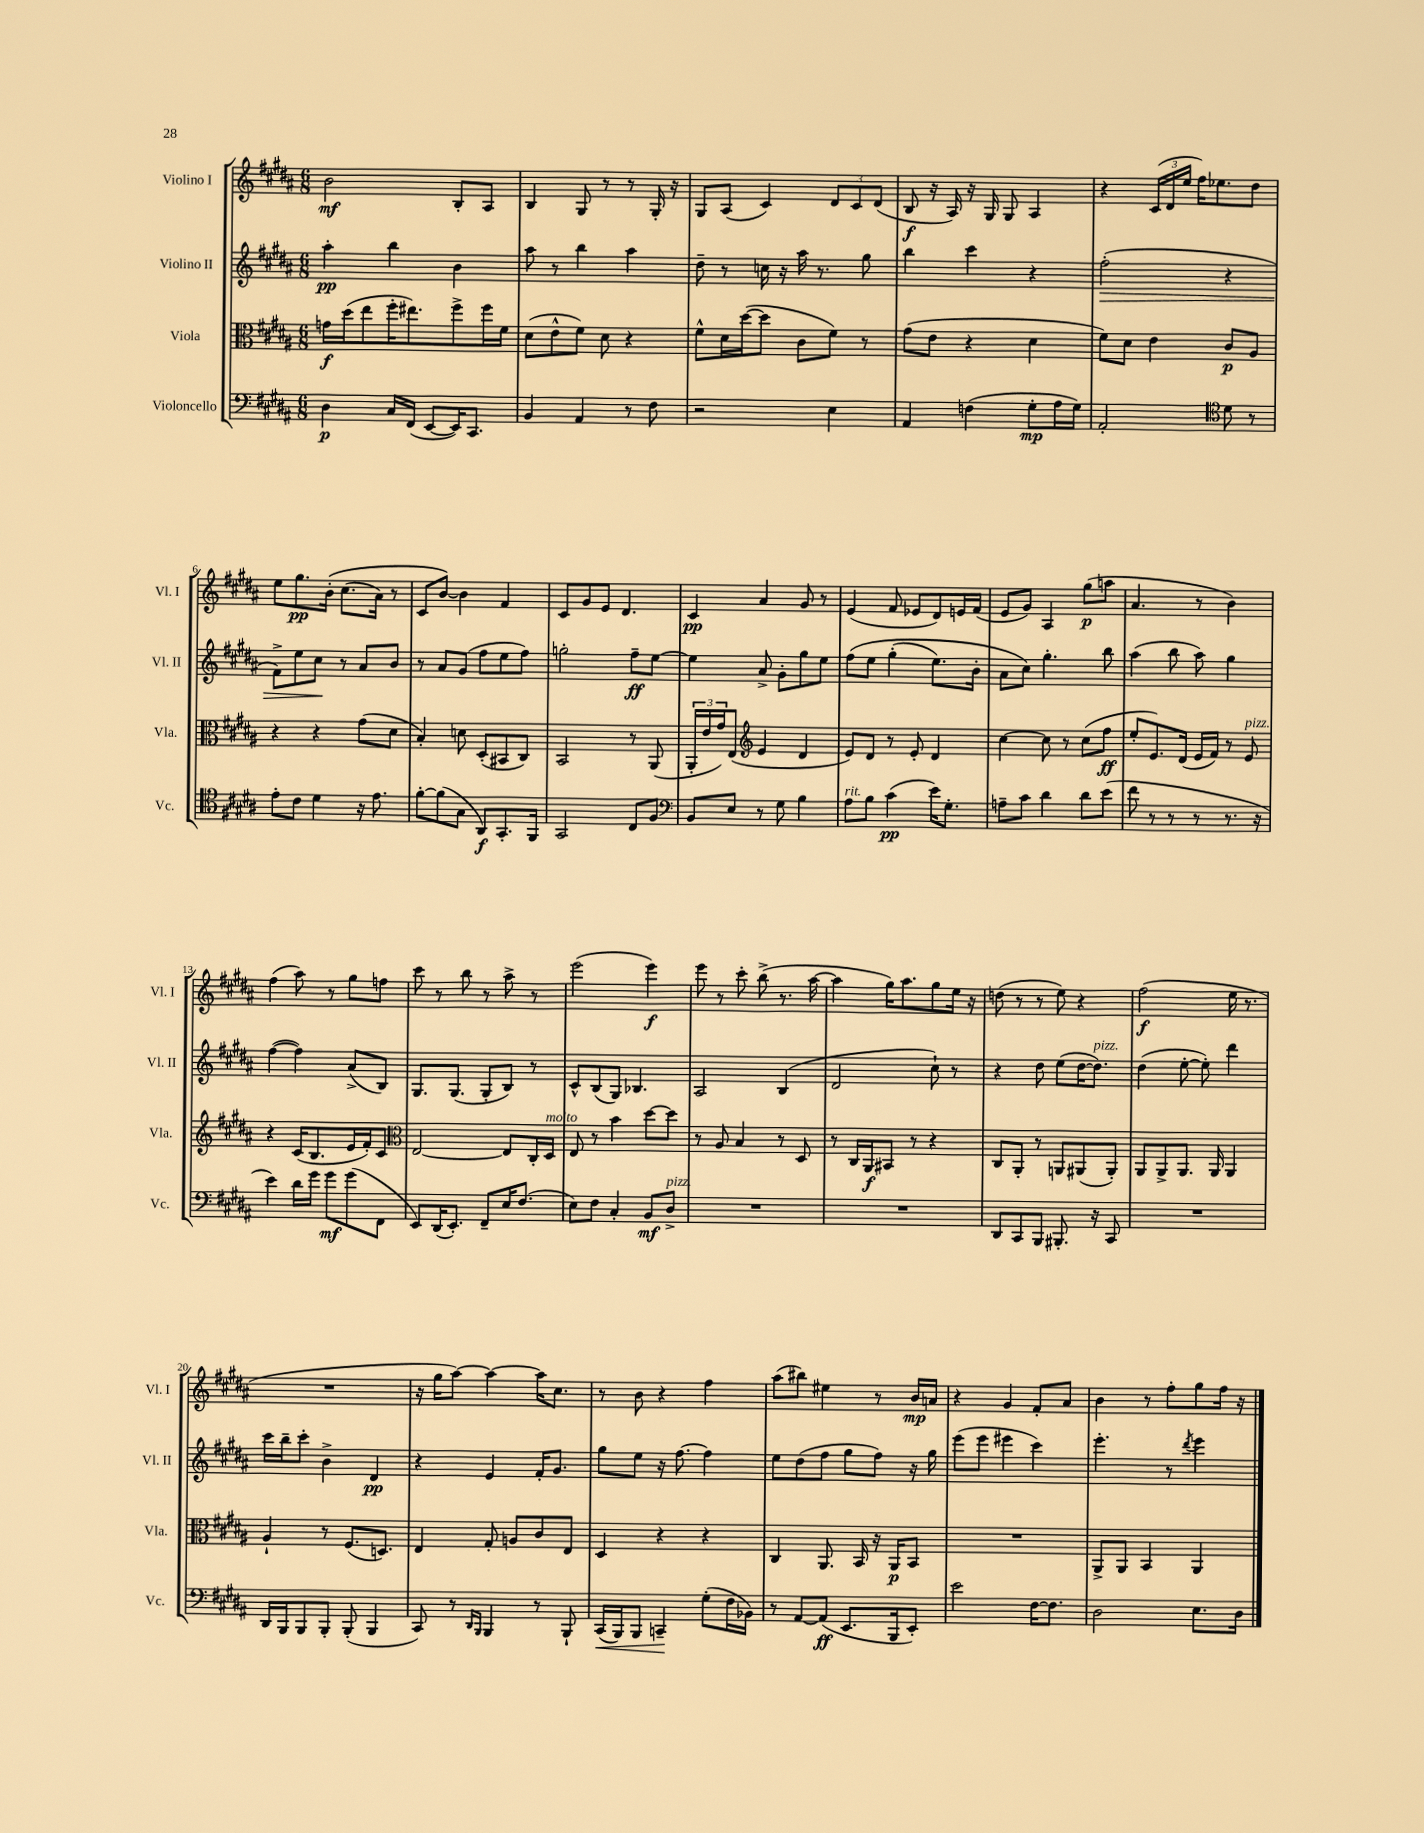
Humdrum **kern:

**kern	**kern	**kern	**kern
*staff4	*staff3	*staff2	*staff1
*clefF4	*clefC3	*clefG2	*clefG2
*k[f#c#g#d#a#]	*k[f#c#g#d#a#]	*k[f#c#g#d#a#]	*k[f#c#g#d#a#]
*M6/8	*M6/8	*M6/8	*M6/8
4D#\	16g\LL	4aa#'\	2b\
.	(16dd#\J	.	.
.	8ee\	.	.
16C#/LL	16ff#'\K	4bb\	.
(16FF#/JJ	8.ee#\)	.	.
[8EE/L	.	.	.
16EE/]K)	8ff#^\	4b\	8B'/L
8.CC#/J	.	.	.
.	16ff#\L	.	8A#/J
.	16f#\JJ	.	.
=	=	=	=
4BB/	(8d#\L	8aa#\	4B/
.	8e^^\	8r	.
4AA#/	8f#\J)	4bb\	8G#/
.	8d#\	.	8r
8r	4r	4aa#\	8r
8F#\	.	.	16G#'/
.	.	.	16r
=	=	=	=
2r	8f#^^\L	8dd#~\	8G#/L
.	16d#\L	8r	(8A#/J
.	([16dd#\J	.	.
.	8dd#\]J	16cc\	4c#/)
.	.	16r	.
.	8c#\L	16aa#\	.
.	.	8.r	.
4E\	8f#\J)	.	12d#/L
.	.	.	12c#/
.	8r	8gg#\	.
.	.	.	(12d#/J
=	=	=	=
4AA#/	(8g#\L	4bb\	8B/
.	8e\J	.	16r
.	.	.	16A#/)
(4F\	4r	4ccc#\	16r
.	.	.	16G#/
.	.	.	8G#/
8G#'\L	4d#\	4r	4A#/
16A#\L	.	.	.
16G#\JJ)	.	.	.
=	=	=	=
2AA#'/	8f#\L)	(2ff#'\	4r
.	8d#\J	.	.
.	4e\	.	(24c#/LL
.	.	.	24d#/
.	.	.	24ee/JJ
.	.	.	16ff#\LK)
.	.	.	8.ee-\
*clefC4	*	*	*
8d#\	8c#/L	4r	.
8r	8A#/J	.	8dd#\J
=	=	=	=
8e'\L	4r	8f#^\L)	8ee\L
8c#\J	.	8ee\	8.gg#\
4d#\	4r	8cc#\J	.
.	.	.	&(16b'\Jk
.	.	8r	(8.cc#\L
16r	(8g#\L	8a#/L	.
8.e\	.	.	16a#\Jk)
.	8d#\J	8b/J	8r
=	=	=	=
[8f#'\L	4B'/)	8r	8c#/L
(8f#\]	.	8a#/L	[8b/J&)
8G#\J	8d\	(8g#/J	4b\]
8AA#/L)	(8D#'/L	8ff#\L	.
8.GG#'/	8BB#/	8ee\	4f#/
.	8C#/J)	8ff#\J)	.
16FF#/Jk	.	.	.
=	=	=	=
2GG#/	2BB/	2gg'\	8c#/L
.	.	.	8g#/
.	.	.	8e/J
.	.	.	4.d#/
8C#/L	8r	8ff#~\L	.
8F#/J	(8AA#/	[8ee\J	.
=	=	=	=
*clefF4	*	*	*
8BB/L	24AA#'/LL	4ee\]	4c#/
.	24e/	.	.
.	24g#/J)	.	.
8E/J	(8E/J	.	.
*	*clefG2	*	*
8r	4e/	8a#^/	4a#/
8G#\	.	8g#'\L	.
4B\	4d#/	8gg#\	8g#/
.	.	8ee\J	8r
=	=	=	=
8A#\L	8e/L)	&(8ff#\L	(4e/
8B\J	8d#/J	8ee\J	.
(4c#\	8r	(4gg#'\	8f#/
.	8e'/	.	8e-/L
16e\LK)	4d#/	8.ee\L)	8d#/)
8.G#'\J	.	.	.
.	.	.	16e/L
.	.	16b'\Jk	(16f#/JJ
=	=	=	=
8A~\L	[4cc#\	8a#\L	8e/L
8c#\J	.	8cc#\J&)	8g#/J)
4d#\	8cc#\]	4.gg#'\	4A#/
.	8r	.	.
8d#\L	(8cc#\L	.	(8gg#\L
(8e\J	8ff#\J	8bb\	8aa\J
=	=	=	=
8f#\	8ee'/L	(4aa#\	4.a#/
8r	8.e/)	.	.
8r	.	8bb\	.
.	(16d#/Jk	.	.
8r	16e/LL	8aa#\)	8r
.	16f#/JJ)	.	.
8.r	8r	4gg#\	4b\)
.	8e/	.	.
16r	.	.	.
=	=	=	=
4e\)	4r	([4ff#\	(4ff#\
16d#\LL	(16c#/LK	4ff#\])	8aa#\)
16g#\JJ	8.B/	.	.
8g#\L	.	.	8r
(8g#\	16e/L	(8a#^/L	8gg#\L
.	16f#'/J)	.	.
8FF#\J	8c#/J	8B/J)	8ff\J
=	=	=	=
*	*clefC3	*	*
8EE/L)	[2E/	8.G#/L	8ccc#\
(16DD#/K	.	.	8r
8.EE'/J)	.	(8.G#/J	.
.	.	.	8bb\
8FF#~/L	.	8G#'/L	8r
16E/K	8E/]L	8B/J)	8aa#^\
(8.F#/J	.	.	.
.	16C#'/L	8r	8r
.	16D#/JJ	.	.
=	=	=	=
8E\L)	8E/	8c#^^/L	(2eee\
8F#\J	8r	(8B/	.
4C#'/	4b\	8G#/J)	.
.	.	4.B-/	.
8BB/L	[8dd#\L	.	4eee\)
8D#^/J	8dd#\]J	.	.
=	=	=	=
2.r	8r	2A#/	8eee\
.	8A#/	.	8r
.	4B/	.	8ccc#'\
.	.	.	(8bb^\
.	8r	(4B/	8.r
.	8D#/	.	.
.	.	.	[16aa#\
=	=	=	=
2.r	8r	2d#/	4aa#\]
.	16C#/LL	.	.
.	16AA#/J	.	.
.	8BB#/J	.	16gg#\LK)
.	.	.	8.aa#\
.	8r	.	.
.	4r	8cc#`\)	8gg#\
.	.	8r	16ee\Jk
.	.	.	16r
=	=	=	=
8DD#/L	8C#/L	4r	(8dd\
8CC#/	8AA#'/J	.	8r
8BBB/J	8r	8dd#\	8r
8.BBB#'/	8AA/L	(8ee\L	8ee\)
.	(8AA#/	[16dd#\K	4r
16r	.	8.dd#\]J)	.
8CC#/	8AA#'/J)	.	.
=	=	=	=
2.r	8AA#/L	(4dd#\	(2ff#\
.	8AA#^/	.	.
.	8.AA#/J	[8ee'\	.
.	.	8ee'\])	.
.	16AA#/	.	.
.	4AA#/	4ddd#\	16ee\
.	.	.	8.r
=	=	=	=
16DD#/LL	4A#`/	16ccc#\LL	2.r
16BBB/J	.	16bb~\J	.
8BBB/	.	8ccc#'\J	.
8BBB'/J	8r	4b^\	.
(8BBB'/	(8.F#/L	.	.
4BBB/	.	4d#/	.
.	8.D/J)	.	.
=	=	=	=
8CC#/)	4E/	4r	16r
.	.	.	16gg#\LK
8r	.	.	[8aa#\J)
16qqDD#/LL	.	.	.
16qqBBB/JJ	.	.	.
4BBB/	8G#'/	4e/	4aa#\_
.	8A/L	.	.
8r	8c#/	16f#'/LK	16aa#\]LK
.	.	8.g#/J	8.cc#\J
8BBB`/	8E/J	.	.
=	=	=	=
(16CC#/LL	4D#/	8gg#\L	8r
16BBB/J)	.	.	.
8BBB/J	.	8ee\J	8b\
4CC~/	4r	16r	4r
.	.	[8.ff#\	.
(8G#'\L	4r	4ff#\]	4ff#\
16F#\L	.	.	.
16BB-\JJ)	.	.	.
=	=	=	=
8r	4C#/	8ee\L	(8aa#\L
[8AA#/L	.	(8dd#\	8bb#\J)
(8AA#/]J	8.AA#/	8ff#\J	4ee#\
8.EE/L	.	8gg#\L	.
.	16BB/	.	.
.	16r	8ff#\J)	8r
16BBB/k	16AA#/LK	.	.
8EE'/J)	8BB/J	16r	16b/LL
.	.	16gg#\	16a/JJ
=	=	=	=
2e\	2.r	(8eee\L	4r
.	.	8eee\J	.
.	.	4eee#\	4g#/
[16F#\LK	.	4ccc#\)	8f#'/L
8.F#\]J	.	.	.
.	.	.	8a#/J
=	=	=	=
2D#\	8AA#^/L	4.eee'\	4b\
.	8AA#/J	.	.
.	4BB/	.	8r
.	.	8r	8ff#'\L
.	.	8qddd#/	.
8.E\L	4AA#/	4eee\	8gg#\
.	.	.	16ff#\Jk
16D#\Jk	.	.	16r
==	==	==	==
*-	*-	*-	*-
